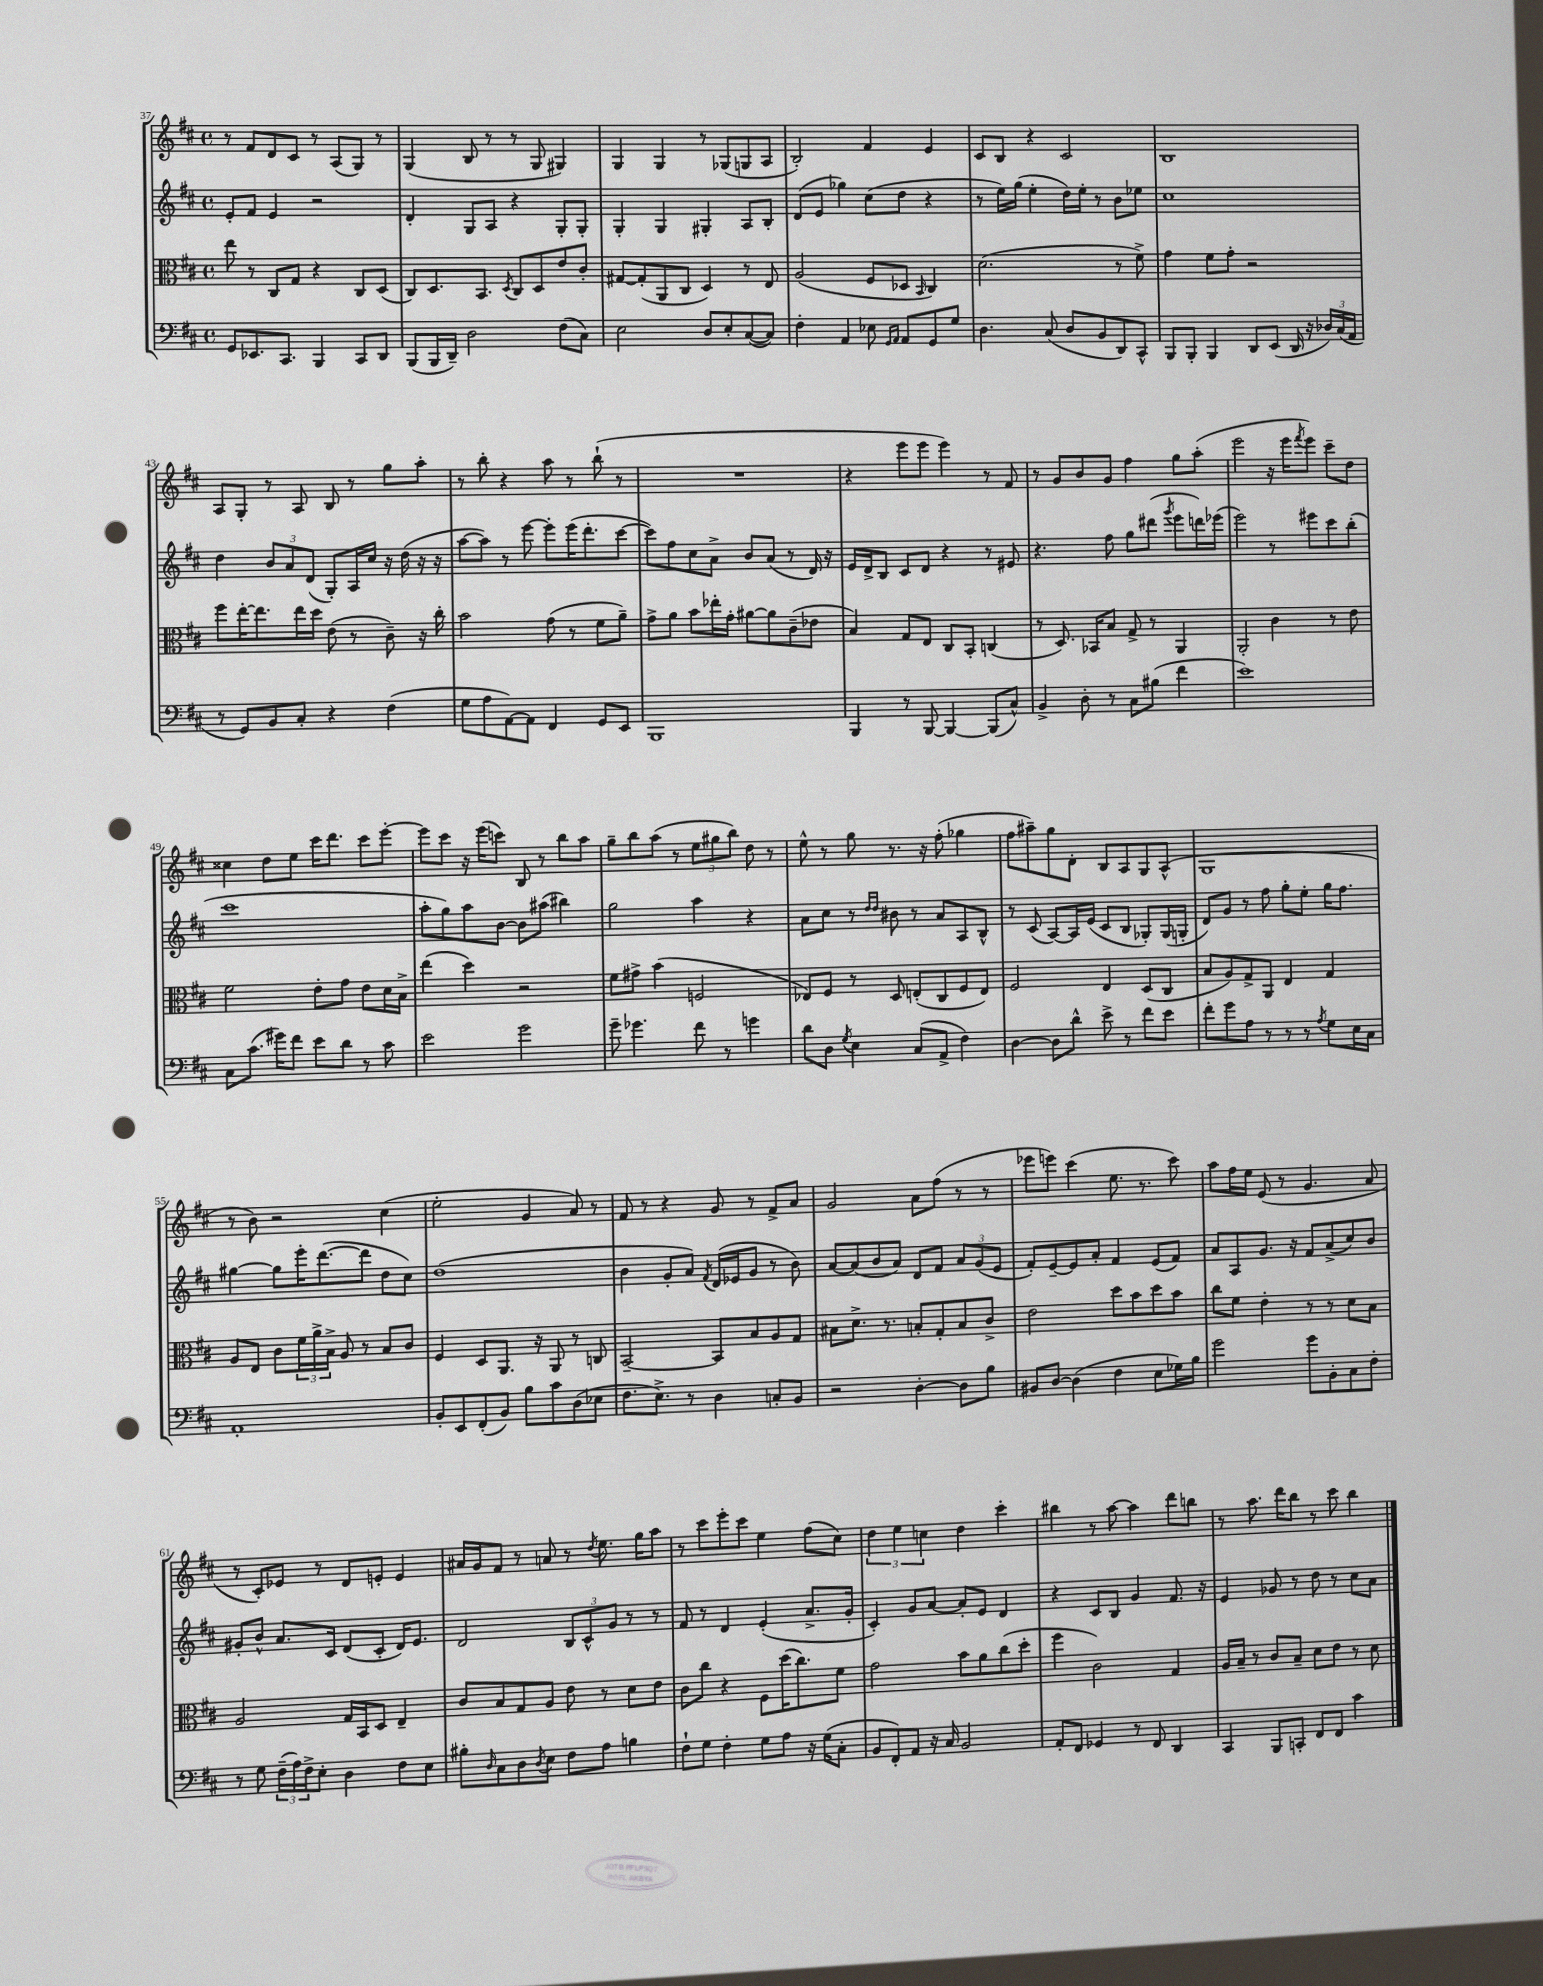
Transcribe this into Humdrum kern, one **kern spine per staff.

**kern	**kern	**kern	**kern
*part4	*part3	*part2	*part1
*staff4	*staff3	*staff2	*staff1
*clefF4	*clefC3	*clefG2	*clefG2
*k[f#c#]	*k[f#c#]	*k[f#c#]	*k[f#c#]
*M4/4	*M4/4	*M4/4	*M4/4
*met(c)	*met(c)	*met(c)	*met(c)
=37	=37	=37	=37
8GG/L	8ee\	8e'/L	8r
8.EE-X/	8r	8f#/J	8f#/L
.	8C#/L	4e/	8d/
8.CC#/J	.	.	.
.	8G/J	.	8c#/J
4BBB/	4r	2r	8r
.	.	.	(8A/L
8CC#/L	8C#/L	.	8G/J)
8DD/J	(8D/J	.	8r
=38	=38	=38	=38
(8BBB/L	8C#/L)	4d'/	(4G/
16BBB/L	8.D/	.	.
16DD~/JJ)	.	.	.
2D\	.	8G/L	8B/
.	8.BB/J	.	.
.	.	8A/J	8r
.	8qD/	.	.
.	8C#/L	4r	8r
.	8D/	.	8G/
(8F#\L	8e/	8G'/L	4G#X/)
8C#\J)	8c#'/J	8G'/J	.
=39	=39	=39	=39
2E\	[8G#X/L	4G'/	4G/
.	(8G#'/]	.	.
.	8AA/	4G/	4G/
.	8C#/J	.	.
8D/L	4D/)	4G#X'/	8r
8E'/	.	.	(8G-X/L
([8C#/	8r	8A/L	8Gn/
8C#/J])	8E/	8B'/J	8A/J
=40	=40	=40	=40
4F#'\	(2A/	(8d/L	2B'/)
.	.	8e/J	.
4AA/	.	4gg-X\)	.
8E-X\	8F#/L	(8cc#\L	4f#/
16qqGG/LL	.	.	.
16qqAA/JJ	.	.	.
8AA/L	8D-X/J	8dd\J	.
.	16qqBB/	.	.
8GG/	4C#/)	4r	4e/
8G/J	.	.	.
=41	=41	=41	=41
4.D\	(2.d\	8r	8c#/L
.	.	16ee\LL)	8B/J
.	.	(16gg\JJ	.
.	.	4ee'\	4r
(8C#/	.	.	.
8D/L	.	16dd\LL)	2c#/
.	.	16ee'\JJ	.
8BB/	.	8r	.
8DD/)	8r	8b\L	.
8CC#^^/J	8f#^\)	8ee-X\J	.
=42	=42	=42	=42
8BBB/L	4g\	1cc#	1B
8BBB'/J	.	.	.
4BBB/	8f#\L	.	.
.	8g'\J	.	.
8DD/L	2r	.	.
(8EE/J	.	.	.
16DD/	.	.	.
16r	.	.	.
24D-X/LL)	.	.	.
(24C#/	.	.	.
24AA/JJ	.	.	.
!!LO:LB:g=z
=43	=43	=43	=43
8r	8ff#\L	4dd\	8A/L
8GG/L)	[16ee'\K	.	8G'/J
.	8.ee\]	.	.
8BB/	.	12b/L	8r
.	.	12a/	.
8C#'/J	16ee\L	.	8A/
.	.	(12d/J	.
.	16dd\JJ	.	.
4r	(8e\	8G'/L)	8B/
.	8r	16A/L	8r
.	.	16cc#/JJ	.
(4F#\	8c#~\)	16r	8gg\L
.	.	(16dd\	.
.	16r	16r	8aa'\J
.	16cc#'\	16r	.
=44	=44	=44	=44
8G\L	2b\	[8aa\L	8r
8A\	.	8aa\J])	8bb'\
[8AA\)	.	8r	4r
8AA\J]	.	[8eee\	.
4FF#/	(8g\	8eee'\L]	8aa\
.	8r	(16eee\K	8r
.	.	8.ddd'\	.
8GG/L	8f#\L	.	(8bb`\
8EE/J	8a~\J)	[8ccc#\J	8r
=45	=45	=45	=45
1BBB	8g^\L	8ccc#\L])	1r
.	8a\J	8ff#\	.
.	8b\L	8cc#\	.
.	16ee-X'\L	8a^\J	.
.	16g'\JJ	.	.
.	[8a#X\L	8b/L	.
.	8a#\]	(8a/J	.
.	(8c#~\	8r	.
.	8e-X\J	16d/)	.
.	.	16r	.
=46	=46	=46	=46
4BBB/	4B/)	16e/LL	4r
.	.	16d^/J	.
.	.	8B/J	.
8r	8G/L	8c#/L	8eee\L
[8BBB/	8E/J	8d/J	8eee\J
4BBB/_	8C#/L	4r	4eee\)
.	8BB'/J	.	.
(8BBB/L]	(4Cn/	8r	8r
8C#^^/J)	.	8e#X/	8f#/
=47	=47	=47	=47
4BB^/	8r	4.r	8r
.	8.D/)	.	8g/L
8D'\	.	.	8b/
.	16BB-X/KL	.	.
8r	8B/J	8ff#\	8g/J
8C#\L	8G^/	8gg\L	4ff#\
(8B#X\J	8r	(8ddd#X\J	.
.	.	8qggg/	.
4f#\	4AA/	8eee\L	8gg\L
.	.	16dddn\L)	(8aa'\J
.	.	(16eee-X\JJ	.
=48	=48	=48	=48
1e)	2AA'/	2eee\)	2eee\
.	4c#\	8r	16r
.	.	.	16eee\KL
.	.	.	8qfff#/
.	.	8eee#X\L	8eee\J)
.	8r	8ccc#\	8ccc#~\L
.	8e\	(8bb'\J	8dd\J
!!LO:LB:g=z
=49	=49	=49	=49
8C#\L	2f#\	1ccc#	4cc##X\
(8.c#\J	.	.	.
.	.	.	8dd\L
16g#X\KL)	.	.	.
8f#\J	.	.	8ee\J
8e\L	8e'\L	.	16ccc#\KL
.	.	.	8.ddd\J
8d\J	8g\J	.	.
8r	8e\L	.	8ccc#\L
8c#\	16d\L	.	[8eee'\J
.	16B^\JJ	.	.
=50	=50	=50	=50
2e\	(4ee\	8aa'\L	8eee\L]
.	.	8gg\)	8ccc#\J
.	4dd\)	8aa\	16r
.	.	.	(16eee\KL
.	.	[8b\J	8cccn\J)
2g\	2r	8b\L]	8B/
.	.	(8aa#X\J	8r
.	.	4bb#X\)	8bb\L
.	.	.	8aa\J
=51	=51	=51	=51
8g~\	8f#\L	2gg\	8gg~\L
4.g-X\	8g#X^\J	.	8bb\
.	(4b\	.	(8aa\J
.	.	.	8r
8f#\	2Fn/	4aa\	12ee\L
.	.	.	12gg#X\
8r	.	.	.
.	.	.	12bb\J)
4gn\	.	4r	8dd\
.	.	.	8r
=52	=52	=52	=52
8d\L	8E-X/L)	8a\L	8ee^^\
8D\J	8F#/J	8cc#\J	8r
8qG/	.	.	.
4E\	8r	8r	8gg\
.	.	16qqdd/LL	.
.	.	16qqdd/JJ	.
.	8D/	8b#X\	8.r
(8C#/L	(8En'/L	8r	.
.	.	.	16r
8AA^/J	8C#/	8a/L	(8ff#'\
4F#\)	8F#/	8A/	4gg-X\
.	8E/J)	8B^^/J	.
=53	=53	=53	=53
[4D\	2F#/	8r	8ff#\L
.	.	(8c#/	8aa#X~\)
8D\L]	.	[8A/L)	8gg\
8d^^\J	.	16A/L]	8d'\J
.	.	(16e/JJ	.
8e^\	4E/	8c#/L	8B/L
8r	.	8B/J	8A/
8f#\L	(8D/L	8G-X'/L)	8G/
8e\J	8C#/J	(16G-/L	(8A^^/J
.	.	16Gn'/JJ	.
=54	=54	=54	=54
8f#'\L	8B/L	8d/L)	1G
8g\	8A/)	8g/J	.
8A\J	8G^/	8r	.
8r	8AA/J	8ff#\	.
8r	4E/	8gg'\L	.
8r	.	8ee'\J	.
8qA/	.	.	.
8G\L	4G/	16gg\KL	.
.	.	8.ff#\J	.
16E\L	.	.	.
16C#\JJ	.	.	.
!!LO:LB:g=z
=55	=55	=55	=55
1AA'	8A/L	[4gg#X\	8r
.	8E/J	.	8b\)
.	8c#\L	8gg#\L]	2r
.	24f#\L	16eee'\K	.
.	24a^\	.	.
.	.	([8.ddd\	.
.	24B^\JJ	.	.
.	8A/	.	.
.	8r	8ddd\J]	.
.	8B/L	8dd\L	(4cc#\
.	8c#/J	8cc#\J)	.
=56	=56	=56	=56
8BB'/L	4F#/	(1dd	2ee'\
8EE/	.	.	.
(8FF#'/	8D/L	.	.
8BB/J)	8.AA/J	.	.
8B\L	.	.	4g/
.	16r	.	.
8c#\	8AA/	.	.
(8D\	8r	.	8a/)
8E-X\J	8Cn/	.	8r
=57	=57	=57	=57
8.F#\L	[2BB~/	4b\	8f#/
.	.	.	8r
8.E^\J)	.	.	.
.	.	8g'/L	4r
8r	.	8a/J)	.
.	.	8qf#/	.
4D\	8BB/L]	(16d/LL	8g/
.	.	16e-X/J	.
.	8B/	8g/J	8r
8Cn'/L	8A/	8r	8f#^/L
8BB/J	8G/J	8b\)	8a/J
=58	=58	=58	=58
2r	8B#X\L	[8a/L	2g/
.	8.d^\J	(8a/]	.
.	.	8b/	.
.	8.r	.	.
.	.	8a/J)	.
[4D'\	8Bn'/L	8d/L	8a\L
.	8G'/	8f#/J	(8ff#\J
8D\L]	8B/	12a/L	8r
.	.	(12g/	.
8B\J	8c#^/J	.	8r
.	.	12e/J	.
=59	=59	=59	=59
8BB#X/L	2e\	8f#'/L)	8eee-X\L
[8D/J	.	[8e~/	8eeen\J)
(4D\]	.	8e/]	(4ccc#\
.	.	8a'/J	.
4F#\	8dd\L	4f#/	8.ee\
.	8b\	.	.
.	.	.	8.r
8E\L	8dd\	(8e/L	.
16G-X\L)	8b\J	8f#/J)	8ccc#\)
16B\JJ	.	.	.
=60	=60	=60	=60
2g\	8cc#\L	8a/L	8aa\L
.	8f#\J	8A/	16ff#\L
.	.	.	16ee\JJ
.	4e'\	8.g/J	(8e/
.	.	.	8r
.	.	16r	.
8g\L	8r	8f#/L	4.g/
8BB'\	8r	(8a^/	.
8C#\	8d\L	8cc#/)	.
8F#'\J	8B\J	8b/J	8a/
!!LO:LB:g=z
=61	=61	=61	=61
8r	2A/	8g#X'/L	8r
8G\	.	8b^^/J	8c#'/L)
(24F#~\LL	.	8.a/L	8e-X/J
24A\)	.	.	.
24F#^\J	.	.	.
8E'\J	.	.	8r
.	.	16c#/Jk	.
4D\	16G/LL	(8d/L	8d/L
.	16BB/J	.	.
.	8D/J	8c#'/J	8en'/J
8F#\L	4E~/	16d/KL)	4e/
.	.	8.e/J	.
8E\J	.	.	.
=62	=62	=62	=62
8B#X'\L	8c#/L	2d/	16a#X/LL
.	.	.	16g/J
16qqD/	.	.	.
8C#\	8B/	.	8f#/J
8D\	8G/	.	8r
8qD/	.	.	.
8E\J	8A/J	.	8an/
8F#\L	8e\	12B/L	8r
.	.	12c#^^/	.
.	.	.	8qdd/
8A\J	8r	.	8.ee\
.	.	12g/J	.
4Bn\	8d\L	8r	.
.	.	.	16gg\KL
.	8e\J	8r	8aa\J
=63	=63	=63	=63
8F#`\L	8c#\L	8f#/	8r
8G\J	8cc#\J	8r	8ccc#\L
4F#'\	4r	4d/	8eee'\
.	.	.	8ccc#\J
8G\L	8F#\L	(4e'/	4ee\
8A\J	(16dd\K	.	.
.	8.cc#\)	.	.
16r	.	8.a^/L	(8ff#\L
(16G\KL	.	.	.
8C#'\J	8f#\J	.	8cc#\J)
.	.	16g'/Jk	.
=64	=64	=64	=64
8BB/L	2g\	4c#'/)	6dd\
8FF#'/)	.	.	.
.	.	.	6ee\
8AA/J	.	8g/L	.
.	.	.	6ccn\
16r	.	[8a/J	.
16C#/	.	.	.
2BB/	8b\L	8a'/L]	4dd\
.	8a\	8e/J	.
.	(8cc#\	4d/	4ccc#'\
.	8dd'\J	.	.
=65	=65	=65	=65
8AA'/L	4ff#\	4r	4bb#X\
8FF#/J	.	.	.
4GG-X/	2c#\)	8c#/L	8r
.	.	8B/J	[8aa\
8r	.	4g/	4aa\]
8FF#/	.	.	.
4DD/	4G/	8.f#/	8ddd\L
.	.	.	8bbn\J
.	.	16r	.
=66	=66	=66	=66
4CC#/	16A/LL	4e/	8r
.	16B~/JJ	.	.
.	8r	.	8.aa\
8BBB/L	8c#/L	8g-X/	.
.	.	.	16ddd\KL
8CCn'/J	8B~/J	8r	8bb\J
8FF#/L	8d\L	8dd\	8r
8FF#/J	8e\J	8r	8ccc#\
4c#\	8r	8cc#\L	4bb\
.	8d\	8a\J	.
==	==	==	==
*-	*-	*-	*-
